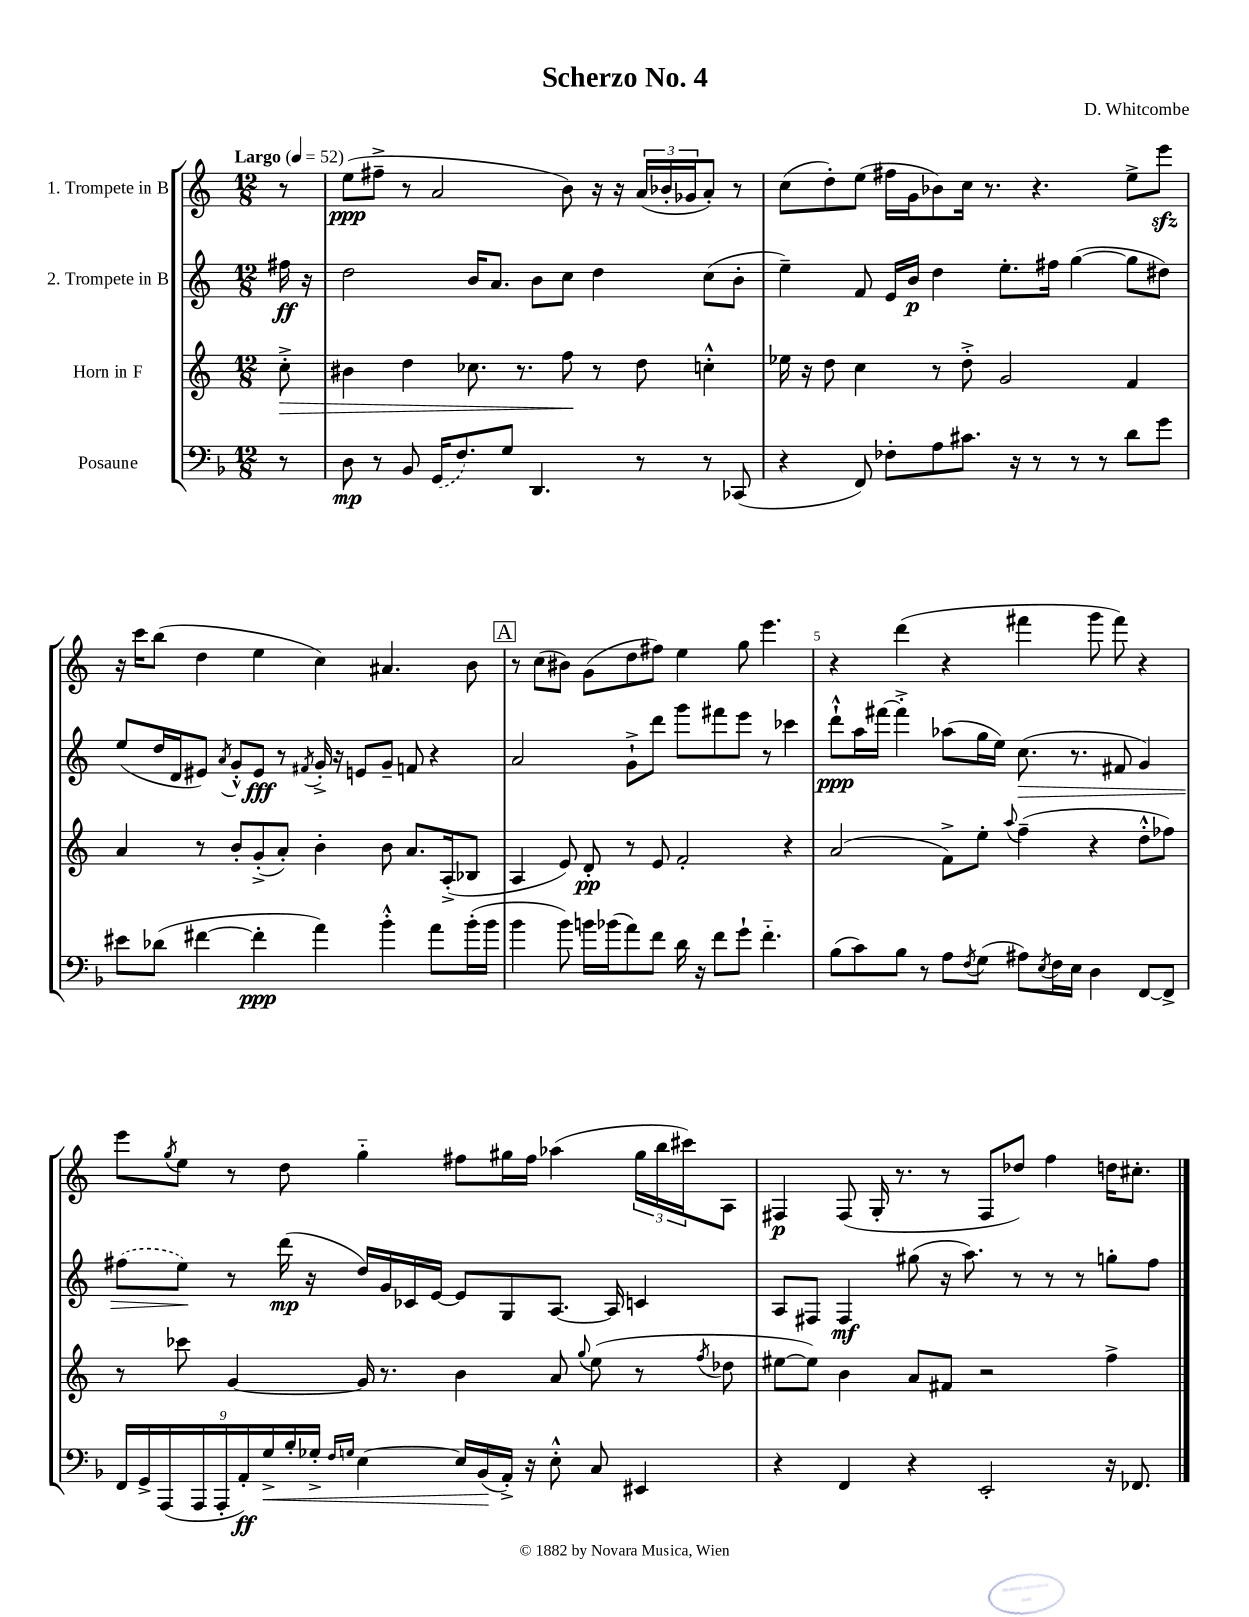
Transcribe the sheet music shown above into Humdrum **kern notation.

**kern	**dynam	**kern	**dynam	**kern	**dynam	**kern	**dynam
*part4	*part4	*part3	*part3	*part2	*part2	*part1	*part1
*staff4	*staff4	*staff3	*staff3	*staff2	*staff2	*staff1	*staff1
*I"Posaune	*	*I"Horn in F	*	*I"2. Trompete in B	*	*I"1. Trompete in B	*
*clefF4	*	*clefG2	*	*clefG2	*	*clefG2	*
*k[b-]	*	*k[]	*	*k[]	*	*k[]	*
*M12/8	*	*M12/8	*	*M12/8	*	*M12/8	*
*MM52	*	*MM52	*	*MM52	*	*MM52	*
=	=	=	=	=	=	=	=
!	!	!	!	!	!	!LO:TX:a:B:t=Largo	!
!	!	!	!LO:HP:b	!	!	!	!
8r	.	8cc'^\	>	16ff#X\	ff	8r	.
.	.	.	.	16r	.	.	.
=1	=1	=1	=1	=1	=1	=1	=1
8D\	mp	4b#X\	.	2dd\	.	(8ee\L	ppp
8r	.	.	.	.	.	8ff#X~^\J	.
8BB-/	.	4dd\	.	.	.	8r	.
(16GG/KL	.	.	.	.	.	2a/	.
8.F/)	.	.	.	.	.	.	.
.	.	8.cc-X\	.	16b/KL	.	.	.
.	.	.	.	8.a/J	.	.	.
8G/J	.	.	.	.	.	.	.
.	.	8.r	.	.	.	.	.
4.DD/	.	.	.	8b\L	.	.	.
.	.	8ff\	.	8cc\J	.	8b\)	.
.	.	8r	]	4dd\	.	16r	.
.	.	.	.	.	.	16r	.
8r	.	8dd\	.	.	.	(24a/LL	.
.	.	.	.	.	.	24b-X'/	.
.	.	.	.	.	.	24g-X/J	.
8r	.	4ccn'^^\	.	(8cc\L	.	8a'/J)	.
(8CC-X/	.	.	.	8b'\J	.	8r	.
=2	=2	=2	=2	=2	=2	=2	=2
4r	.	16ee-X\	.	4ee~\)	.	(8cc\L	.
.	.	16r	.	.	.	.	.
.	.	8dd\	.	.	.	8dd'\)	.
8FF/)	.	4cc\	.	8f/	.	(8ee\J	.
8F-X'\L	.	.	.	16e/LL	.	16ff#X\LL	.
.	.	.	.	16b/JJ	p	16g\J	.
8A\	.	8r	.	4dd\	.	8b-X\)	.
8.c#X\J	.	8dd'^\	.	.	.	16cc\Jk	.
.	.	.	.	.	.	8.r	.
.	.	2g/	.	8.ee'\L	.	.	.
16r	.	.	.	.	.	.	.
8r	.	.	.	.	.	4.r	.
.	.	.	.	16ff#X\Jk	.	.	.
8r	.	.	.	([4gg\	.	.	.
8r	.	.	.	.	.	.	.
8d\L	.	4f/	.	8gg\L]	.	8ee^\L	.
8g\J	.	.	.	8dd#X\J)	.	8eeezz\J	.
!!LO:LB:g=z
=3	=3	=3	=3	=3	=3	=3	=3
8e#X\L	.	4a/	.	(8ee/L	.	16r	.
.	.	.	.	.	.	16ccc\KL	.
(8d-X\J	.	.	.	16dd/L	.	(8bb\J	.
.	.	.	.	16d/J	.	.	.
[4f#X\	.	8r	.	8e#X/J)	.	4dd\	.
.	.	.	.	8qa/	.	.	.
.	.	8b'/L	.	8g'^^/L	.	.	.
4f#'\]	ppp	(8g'^/	.	8e#/J	fff	4ee\	.
.	.	8a'/J)	.	8r	.	.	.
.	.	.	.	8qf#X/	.	.	.
4a\)	.	4b'\	.	16g'^/	.	4cc\)	.
.	.	.	.	16r	.	.	.
.	.	.	.	8en/L	.	.	.
4b-'^^\	.	8b\	.	8g~/J	.	4.a#X/	.
.	.	8.a/L	.	8fn/	.	.	.
8a\L	.	.	.	4r	.	.	.
.	.	(16A'^/k	.	.	.	.	.
(16b-'\L	.	8B-X/J	.	.	.	8b\	.
16b-\JJ	.	.	.	.	.	.	.
!!LO:REH:place=s1:t=A
=4	=4	=4	=4	=4	=4	=4	=4
4b-\	.	4A/	.	2a/	.	8r	.
.	.	.	.	.	.	(8cc\L	.
8b-\)	.	8e/)	.	.	.	8b#X\J)	.
16bn\LL	.	8d'/	pp	.	.	(8g\L	.
(16b-X\J	.	.	.	.	.	.	.
8a\)	.	8r	.	8g`^\L	.	8dd\	.
8f\J	.	8e/	.	8ddd\J	.	8ff#X\J)	.
16d\	.	2f'/	.	8ggg\L	.	4ee\	.
16r	.	.	.	.	.	.	.
8f\L	.	.	.	8fff#X\	.	.	.
8g`\J	.	.	.	8eee\J	.	8gg\	.
4.f\	.	.	.	8r	.	4.eee\	.
.	.	4r	.	4ccc-X\	.	.	.
=5	=5	=5	=5	=5	=5	=5	=5
(8B-\L	.	(2a/	.	8ddd`^^\L	ppp	4r	.
8c\)	.	.	.	16aa\L	.	.	.
.	.	.	.	[16fff#X\JJ	.	.	.
8B-\J	.	.	.	4fff#'^\]	.	(4ddd\	.
8r	.	.	.	.	.	.	.
8A\L	.	8f^\L)	.	(8aa-X\L	.	4r	.
8qF/	.	.	.	.	.	.	.
(8G\J	.	8ee'\J	.	16gg\L	.	.	.
.	.	.	.	16ee\JJ)	.	.	.
.	.	8qqaa/	.	.	.	.	.
!	!	!	!	!	!LO:HP:b	!	!
8A#X\L)	.	(4ff~\	.	(8.cc\	>	4fff#X\	.
8qE/	.	.	.	.	.	.	.
16F\L	.	.	.	.	.	.	.
16E\JJ	.	.	.	8.r	.	.	.
4D\	.	4r	.	.	.	8ggg\	.
.	.	.	.	8f#X/	.	8fff#\)	.
[8FF/L	.	8dd'^^\L	.	4g/)	.	4r	.
8FF^/J]	.	8ff-X\J)	.	.	.	.	.
!!LO:LB:g=z
=6	=6	=6	=6	=6	=6	=6	=6
18FF/LL	.	8r	.	(8ff#X\L	.	8eee\L	.
18GG^/	.	.	.	.	.	.	.
(18AAA/	.	.	.	.	.	.	.
.	.	.	.	.	.	8qgg/	.
.	.	8ccc-X\	.	8ee\J)	.	8ee\J	.
18AAA/	.	.	.	.	.	.	.
18AAA'/	.	.	.	.	.	.	.
.	.	[4g/	.	8r	]	8r	.
18AA'/)	ff	.	.	.	.	.	.
!	!LO:HP:b	!	!	!	!	!	!
18G^/	<	.	.	.	.	.	.
.	.	.	.	(16ddd\	mp	8dd\	.
18B-'/	.	.	.	.	.	.	.
.	.	.	.	16r	.	.	.
18G-X'^/JJ	.	.	.	.	.	.	.
16qqF/LL	.	.	.	.	.	.	.
16qqGn/JJ	.	.	.	.	.	.	.
[4E\	.	16g/]	.	16dd/LL)	.	4gg\	.
.	.	8.r	.	16g/	.	.	.
.	.	.	.	16c-X/	.	.	.
.	.	.	.	[16e/JJ	.	.	.
16E/LL]	.	4b\	.	8e/L]	.	8ff#X\L	.
(16BB-/	.	.	.	.	.	.	.
16AA'^/JJ)	[	.	.	8G/	.	16gg#X\L	.
16r	.	.	.	.	.	16ff#\JJ	.
8E'^^\	.	8a/	.	[8.A/J	.	(4aa-X\	.
.	.	8qqgg/	.	.	.	.	.
8C/	.	(8ee\	.	.	.	.	.
.	.	.	.	16A/]	.	.	.
4EE#X/	.	8r	.	4cn/	.	24gg#\LL	.
.	.	.	.	.	.	24bb\	.
.	.	.	.	.	.	24ccc#X\J)	.
.	.	8qff/	.	.	.	.	.
.	.	8dd-X\	.	.	.	8A\J	.
=7	=7	=7	=7	=7	=7	=7	=7
4r	.	[8ee#X\L	.	8A/L	.	4F#X/	p
.	.	8ee#\J])	.	8F#X/J	.	.	.
4FF/	.	4b\	.	4F#/	mf	(8F#/	.
.	.	.	.	.	.	16G'/	.
.	.	.	.	.	.	8.r	.
4r	.	8a/L	.	(8gg#X\	.	.	.
.	.	8f#X/J	.	16r	.	8r	.
.	.	.	.	8.aa\)	.	.	.
2EE'/	.	2r	.	.	.	8F#/L	.
.	.	.	.	8r	.	8dd-X/J)	.
.	.	.	.	8r	.	4ff\	.
.	.	.	.	8r	.	.	.
16r	.	4ff^\	.	8ggn'\L	.	16ddn\KL	.
8.FF-X/	.	.	.	.	.	8.cc#X'\J	.
.	.	.	.	8ff\J	.	.	.
==	==	==	==	==	==	==	==
*-	*-	*-	*-	*-	*-	*-	*-
